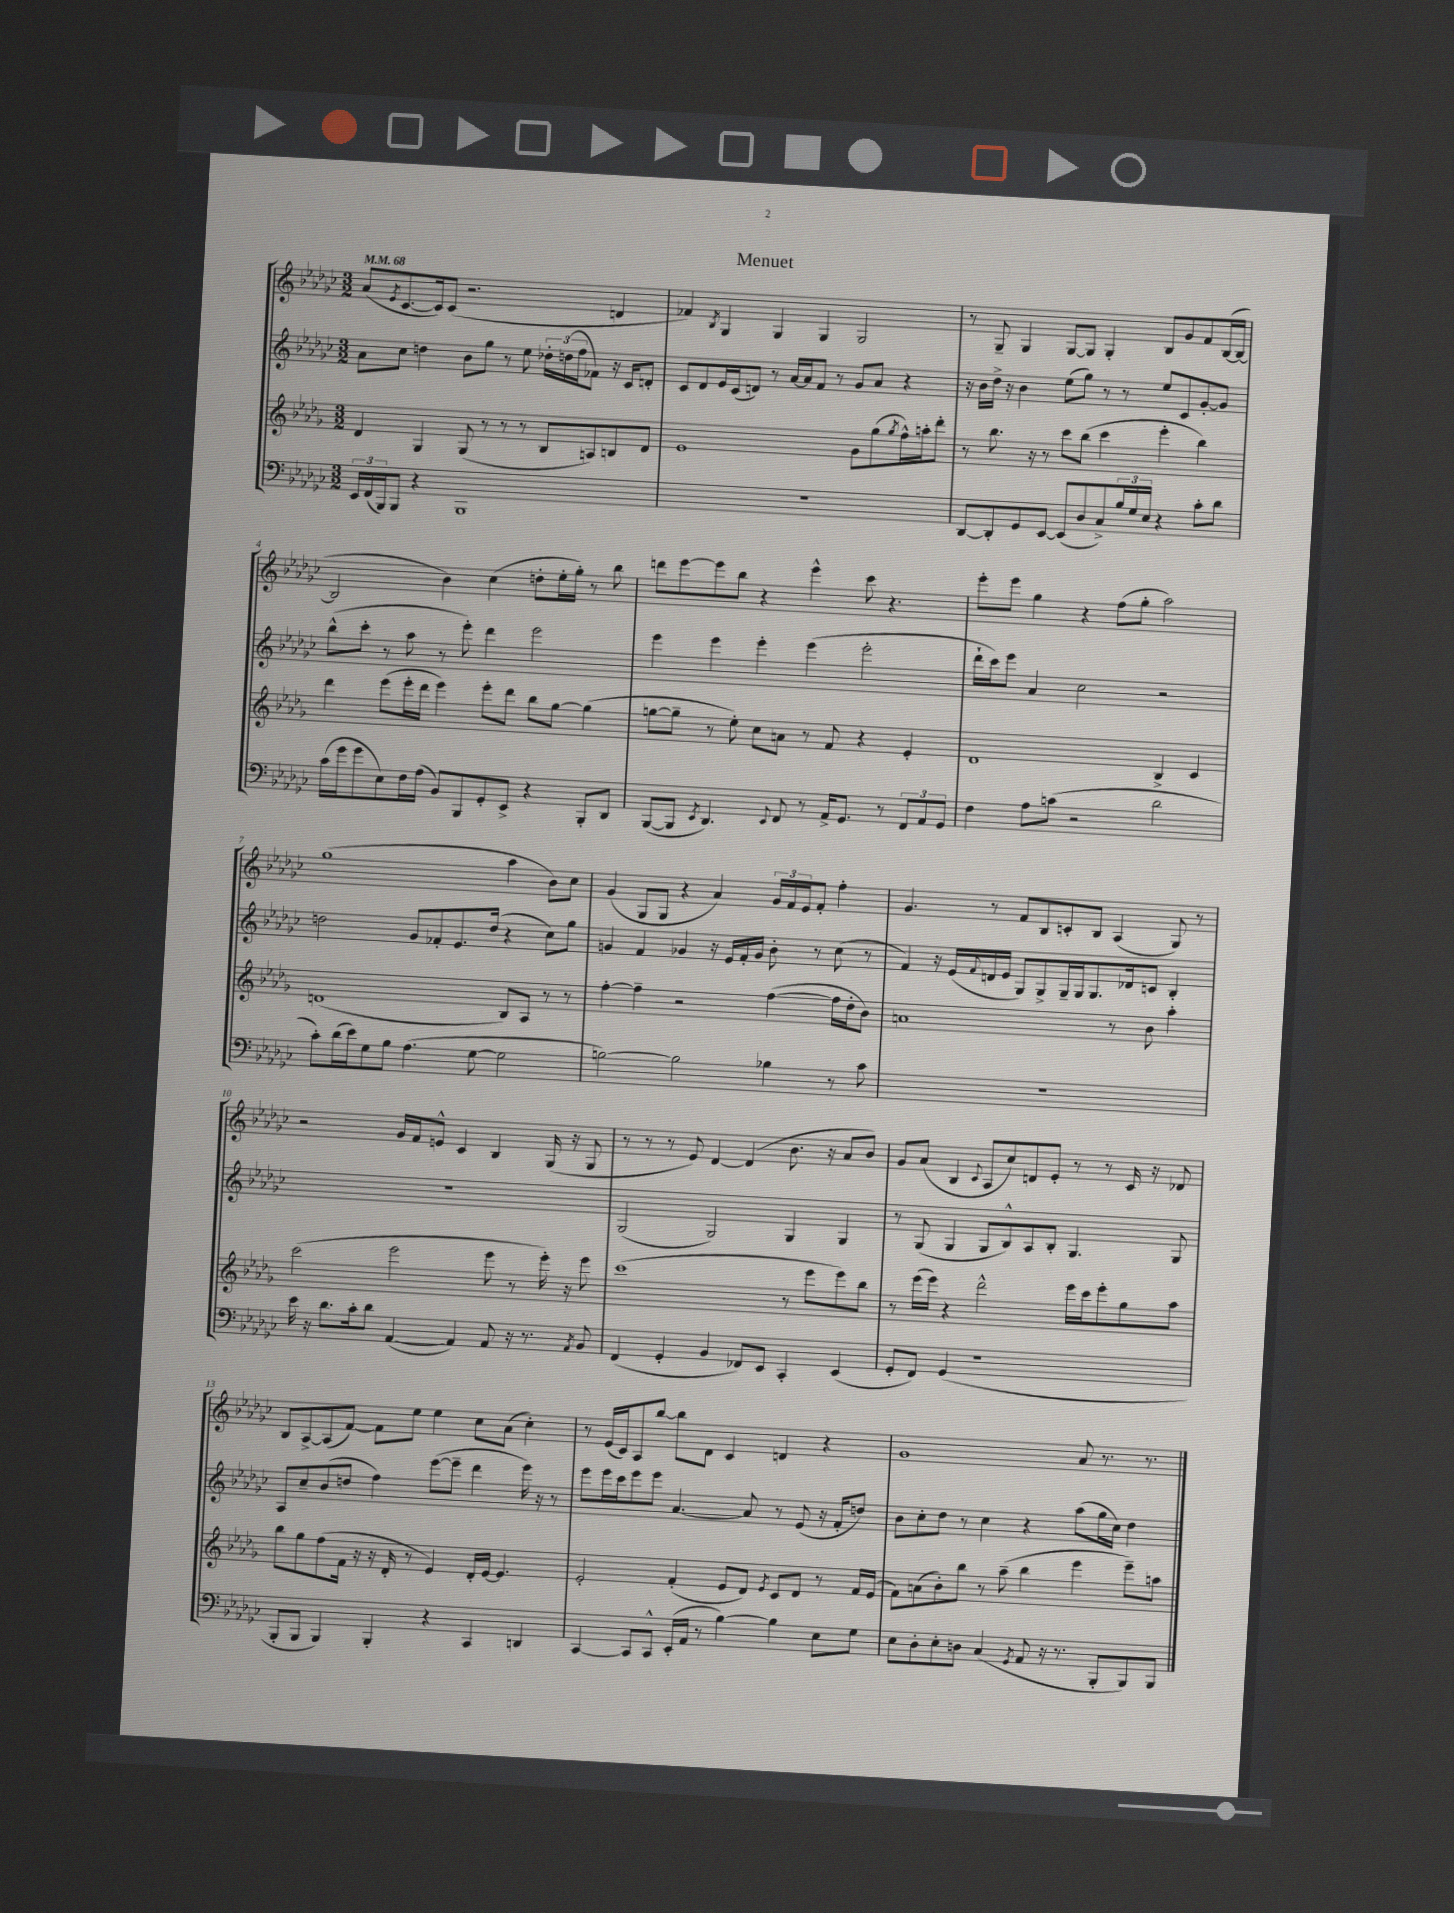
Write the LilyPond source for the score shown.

\header { title = "Menuet" }
<<
\new StaffGroup <<
\new Staff = "s0" {
    \clef treble \key ges \major \numericTimeSignature \time 3/2 \tempo 4 = 68
    aes'8( \acciaccatura { ees'8 } ces'8.~ ces'16) ces'8( r2. d'4 |
    fes'4) \acciaccatura { bes8 } ges4 ges4 ges4 ges2 |
    r8 ges8-- ges4 ges8~ ges8 ges4-. bes8 ges'8 f'8 bes16~( bes16~ |
    bes2 bes'4) ces''4( d''8-. ees''16-. ges''16-.) r8 bes''8 |
    d'''8 ees'''8~ ees'''8 bes''8 r4 ees'''4-^ ces'''8 r4. |
    ees'''8-. ees'''8 ges''4 r4 f''8( ges''8-. aes''2) |
    ges''1( aes''4 bes'8) ces''8 |
    ges'4( ges8 ges8 r4 aes'4) \tuplet 3/2 { ges'16 f'16 ees'16 } f'8-. f''4-. |
    ges'4. r8 f'8 bes8 c'8-. bes8 aes4( ges8) r8 |
    r2 ges'16 f'16 e'8-^ ces'4 bes4 ges16( r16 ges8 |
    r8 r8 r8 ees'8) des'4~ des'4( bes'8. r16 aes'8 bes'8) |
    ges'8 aes'8( bes4 \appoggiatura { ces'8 } aes8 ces''8) d'8 ees'8-. r8 r8 ces'16 r16 des'8 |
    bes8 aes8~-> aes8( f'8~) f'8 ees''8 ees''4 ces''8 aes'8( ces''4-.) |
    r8 ees'16( ces'16) aes8 bes''8~ bes''8 des'8 ces'4 d'4 r4 |
    ges'1 aes'8 r8. r8. \bar "|." |
}
\new Staff = "s1" {
    \clef treble \key ges \major \numericTimeSignature \time 3/2
    aes'8 ces''8 d''4 bes'8 ges''8 r8 ees''8 \tuplet 3/2 { des''16-. d''16( f''16 } fes'8) r16 ces'16 d'8-. |
    ces'8 des'8 ees'16 ces'16( d'8) r8 aes'16~ aes'16 f'8 r8 ges'8 aes'8 r4 |
    r16 bes'16 des''16-> r16 bes'4 ees''8( ges''8) r8 r8 ees''8 ces'8 ges'8~-. ges'8 |
    bes''8-^( ces'''8-. r8 aes''8 r8 ees'''8-.) des'''4 ees'''2 |
    ees'''4 ees'''4 ees'''4-. ees'''4( ees'''2-. |
    des'''16-! ces'''16) ees'''8 aes'4 ces''2 r2 |
    d''2 ges'8 fes'8-. ees'8. d''16( r4 ces''8) ges''8 |
    g'4 f'4 ges'4 r16 ees'16 f'16-. ges'16 bes'8-. r8 ces''8( r8 |
    f'4) r16 ees'16( \appoggiatura { f'8 } d'16 ees'16 ges8) ges8-> ges16-- ges16 ges8. des'16 c'8 bes4-. |
    R1. |
    ges2( ges2) ges4 ges4 |
    r8 ges8( ges4 ges8 bes8-^) aes8 bes8-. ges4. ges8 |
    aes8 ces''8-- bes'8( d''8 f''4) ees'''8~( ees'''8-- des'''4 ees'''16) r16 r8 |
    ees'''8 ees'''16 ces'''16 ees'''8 ees'''8 aes'4.~ aes'8 r8 ees'8( r16 f'16-. d''8) |
    bes'8 ces''8-. des''8 r8 ces''4 r4 aes''8( ges''16 ces''16) des''4 \bar "|." |
}
\new Staff = "s2" {
    \clef treble \key des \major \numericTimeSignature \time 3/2
    des'4 ges4 ges8( r8 r8 r8 bes8 a8) b8 des'8 |
    ees'1 ges'8 ges''8( \acciaccatura { ges''8 } f''16-^) a''16-. des'''8-. |
    r8 bes''8. r16 r8 c'''8 bes''8( c'''4 ees'''4-. bes''4) |
    des'''4 ees'''8( ees'''16-. des'''16 ees'''4) ees'''8-. des'''8 bes''8 ges''8~ ges''4( |
    g''8~ g''8-- r8 ees''8-.) c''8 a'8 r8 f'8 r4 ees'4-. |
    des'1 bes4-> c'4 |
    d'1( bes8) aes8 r8 r8 |
    f''4~-. f''4-- r2 f''4~( f''16 des''16-. bes'8) |
    a'1 r8 bes'8 aes''4-. |
    c'''2( ees'''2 ees'''8 r8 ees'''16-.) r16 ees'''8 |
    c'''1( r8 ees'''8 ees'''8) bes''8 |
    r8 ees'''16( ees'''16) r4 des'''2-^ ees'''16 c'''16 ees'''8-. ges''8 aes''8 |
    bes''8 ges''8 f''8( f'16 r16 r16 des'16-. r8 ees'4) des'16-. ees'16~ ees'4. |
    ees'2-. f'4-.( ees'8 des'8) \acciaccatura { ees'8 } c'8 des'8 r8 f'16 ees'16( |
    f'8) a'8( bes'8-.) bes''8 r8 aes''8--( bes''4 ees'''4 ees'''8--) a''8 \bar "|." |
}
\new Staff = "s3" {
    \clef bass \key ges \major \numericTimeSignature \time 3/2
    \tuplet 3/2 { ees,16 f,16( bes,,16) } bes,,8 r4 bes,,1 |
    R1. |
    des,8~ des,8-. ges,8 ees,8~ ees,8( des8 ces8->) \tuplet 3/2 { bes16 ges16 ees16 } r4 ces'8-. des'8 |
    ces'16( ges'16 ges'8 ees8) f16 aes16( bes,8) bes,,8 ges,8-. ees,8-> r4 bes,,8-. des,8 |
    bes,,8~( bes,,8 \acciaccatura { ees,8 } des,4.) \appoggiatura { ees,8 } f,8 r8 aes,16-> ges,8. r8 \tuplet 3/2 { f,8 aes,8 ges,8 } |
    f4 aes8 c'8( r2 des'2 |
    ces'8-.) des'16( ees'16) ges8 bes8 aes4.( ges8~ ges2 |
    b2~) b2 bes4 r8 ces'8 |
    R1. |
    ees'16 r16 des'8. ces'16-. des'8 aes,4~( aes,4) aes,8 r16 r8. \acciaccatura { aes,8 } bes,8 |
    f,4( ges,4-. bes,4 fes,8) ees,8 ces,4-. ees,4( |
    ges,8-. f,8) ges,4( r1 |
    bes,,8-. bes,,8 bes,,4) bes,,4-. r4 ces,4 d,4 |
    ces,4~ ces,8 ces,8-^ ees,16-.( aes,16 r8 bes4~) bes4 ees8 ges8 |
    ees8 des8-. ees8-. d8 ces4( \acciaccatura { ges,8 } aes,8 r16 r8. bes,,8-. bes,,8) bes,,8 \bar "|." |
}
>>
>>
